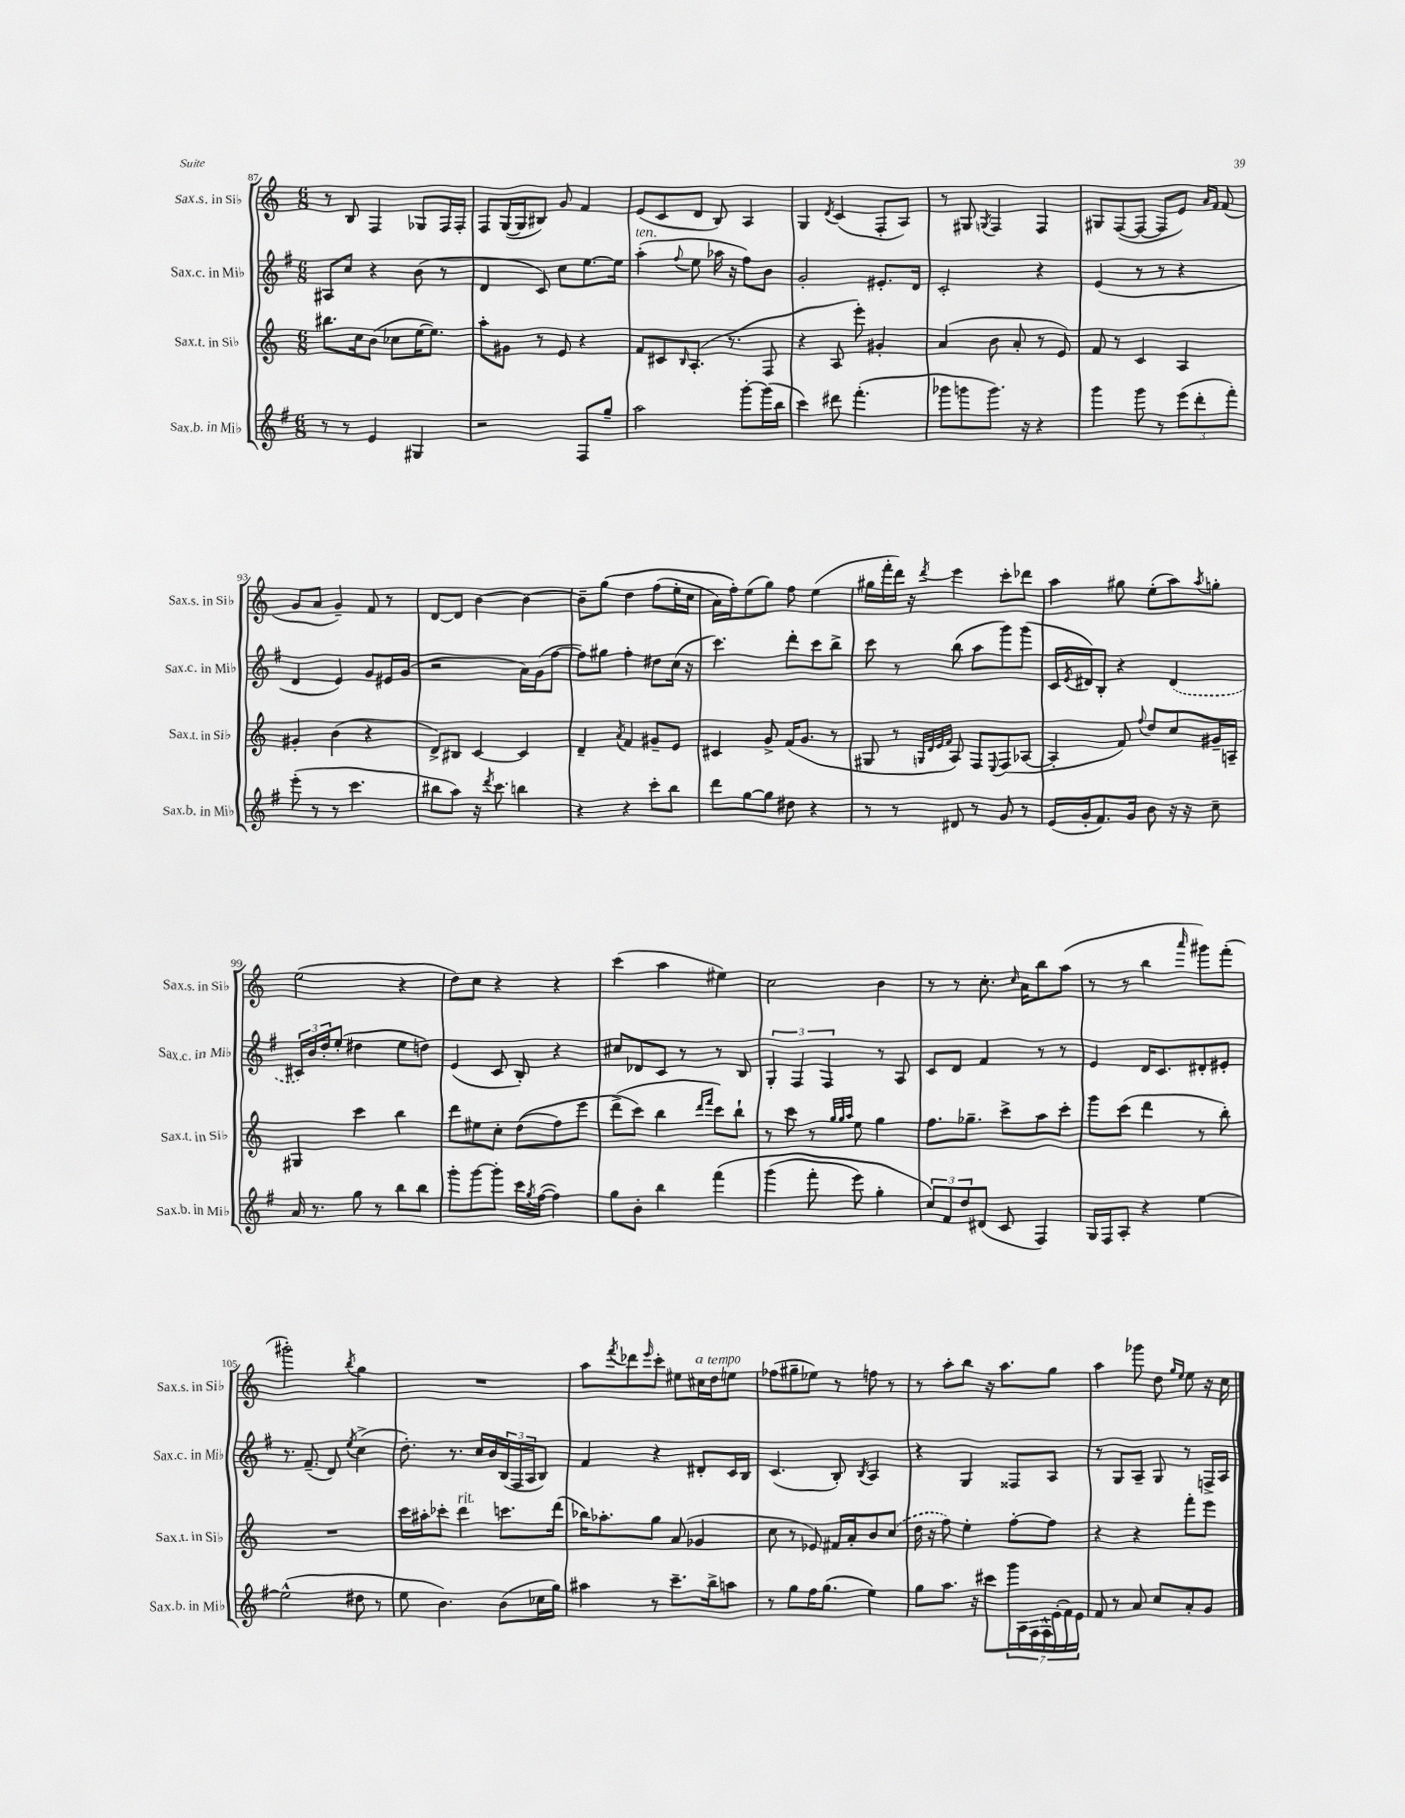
<<
\new StaffGroup <<
\new Staff = "s0" \with { instrumentName = "Sax.s. in Sib" shortInstrumentName = "Sax.s. in Sib" } {
    \clef treble \key c \major \numericTimeSignature \time 6/8
    r8 b8 f4 ges8 f16 f16-. |
    f8 g16~( g16 bis8) g'8 f'4 |
    e'8( c'8 d'8 b8) a4 |
    g4 \acciaccatura { d'8 } c'4( f8-. a8) |
    r8 gis8 \acciaccatura { g8 } f4 f4 |
    gis8 f8~( f8~ f8 e'8) \grace { a'16 f'16 } f'8( |
    g'8 a'8 g'4--) f'8 r8 |
    d'8~ d'8 b'4~ b'4~ |
    b'8-- g''8\( d''4 f''8( e''16-. c''16 |
    a'16) f''16-.\) e''8( g''8) f''8 e''4( |
    gis''16 f'''16-. d'''16) r16 \acciaccatura { d'''8 } e'''4 c'''8-. des'''8 |
    a''4 gis''8 e''8-.( a''8) \acciaccatura { a''8 } g''8-. |
    e''2( r4 |
    d''8) c''8 r4 r4 |
    c'''4( a''4 eis''4) |
    c''2 b'4 |
    r8 r8 c''8.-. \grace { c''16 } a'16 b''8 a''8( |
    r8 r8 b''4 \grace { a'''16 } gis'''8) f'''8-.( |
    gis'''2-.) \acciaccatura { b''8 } g''4 |
    R2. |
    a''8 \acciaccatura { f'''8 } des'''8 \grace { e'''16 } c'''8-. eis''8 cis''16^\markup { \italic "a tempo" } d''16 e''8 |
    fes''8( gis''8-- ees''8) r8 f''8 r8 |
    r8 a''8-. b''8 r16 a''8. g''8 |
    a''4 ges'''8 d''8 \grace { g''16 e''16 } e''8 r16 c''16 \bar "|." |
}
\new Staff = "s1" \with { instrumentName = "Sax.c. in Mib" shortInstrumentName = "Sax.c. in Mib" } {
    \clef treble \key g \major \numericTimeSignature \time 6/8
    ais8 c''8 r4 b'8( r8 |
    d'4 c'8) c''8 e''8.~ e''16 |
    a''4-.^\markup { \italic "ten." }( \appoggiatura { fis''8 } e''8 aes''16 r16 fis''8) b'8 |
    g'2-. eis'8.-. d'16 |
    c'2-. r4 |
    e'4( r8 r8 r4 |
    d'4 e'4) g'8 eis'16 g'16( |
    r2 a'16) g'16( fis''8~ |
    fis''8) gis''8 fis''4-. dis''8 c''16( r16 |
    c'''4.) d'''8-. c'''8 b''8-> |
    c'''8 r8 b''8( a''8 g'''8) g'''8( |
    c'16 \acciaccatura { e'8 } dis'16) b8-. r4 \once \slurDashed dis'4( |
    \tuplet 3/2 { cis'16) b'16 d''16-. } e''8-.( dis''4 e''8 d''8) |
    e'4( c'8 b8-.) r4 |
    cis''8 des'8 c'8 r8 r8 b8 |
    \tuplet 3/2 { g4-. fis4 fis4 } r8 a8 |
    c'8 d'8 fis'4 r8 r8 |
    e'4 d'16 c'8. dis'8-. eis'8-. |
    r8. fis'8.--( d'8) \acciaccatura { e''8 } c''4->( |
    d''8.-.) r8. c''16 b'16 \tuplet 3/2 { b16( fis16 a16 } b8) |
    fis'4 r4 dis'8-. c'16 b16 |
    c'4.( b8-.) \acciaccatura { b8 } a4 |
    r4 g4 fisis8 a8 |
    r8 g8 a8-- g8 r8 f16-> a16 \bar "|." |
}
\new Staff = "s2" \with { instrumentName = "Sax.t. in Sib" shortInstrumentName = "Sax.t. in Sib" } {
    \clef treble \key c \major \numericTimeSignature \time 6/8
    bis''8. c''16 b'8( ces''8 e''16~ e''8.) |
    a''8-. gis'8 r8 e'8 r4 |
    f'8 cis'8 \grace { b16 } a8.-.( r8. f8 |
    r4 a8 e'''8-.) gis'4-. |
    a'4( b'8 a'8-. r8 e'8) |
    f'8 r8 c'4 a4 |
    gis'4-. b'4( r4 |
    d'8->) bis8 c'4~ c'4 |
    d'4-- \acciaccatura { a'8 } f'4 gis'8-- e'8 |
    cis'4 g'8-> f'16( g'8. r8 |
    gis8 r8 \grace { g32 d'32 e'32 f'32 } a8) f8 \appoggiatura { e8 } f8( aes8~ |
    aes4-. f'8) \appoggiatura { f''8 } d''8 c''8 gis'16-- a16-- |
    gis4 c'''4 b''4 |
    d'''8 eis''8 c''8-. d''8(\( f''8) e'''8 |
    d'''8->( c'''8\) b''4 \grace { d'''16 f'''16 } c'''8) b''8-! |
    r8 c'''8 r8 \grace { g''32 g''32 a''32 } e''8 g''4 |
    f''8. ges''8.-- c'''8-> a''8 c'''8-. |
    g'''8 c'''8( d'''4 r8 b''8-.) |
    R2. |
    c'''16 ais''16-. ces'''8-. d'''4^\markup { \italic "rit." } c'''8. d'''16( |
    bes''16) aes''8.-. g''8 a'8( ges'4 |
    c''8 r8 ees'8) fis'16 a'16-. b'8 \once \slurDashed c''8( |
    d''16 r16 f''8) e''4-. f''8~-. f''8 |
    r4 r4 f'''8-. e'''8 \bar "|." |
}
\new Staff = "s3" \with { instrumentName = "Sax.b. in Mib" shortInstrumentName = "Sax.b. in Mib" } {
    \clef treble \key g \major \numericTimeSignature \time 6/8
    r8 r8 e'4 gis4 |
    r2 fis8 g''8-- |
    a''2 g'''8~-. g'''16( b''16 |
    c'''4) dis'''8 fis'''4.-.( |
    ges'''8 g'''8 g'''8.) r16 r4 |
    g'''4 g'''8 r8 \tuplet 3/2 { e'''8( d'''8-. fis'''8-.) } |
    e'''8-.( r8 r8 c'''4. |
    bis''8 a''8) r16 \acciaccatura { d'''8 } c'''8. b''4 |
    r4 r4 c'''8-. b''8 |
    d'''8 g''8~ g''8 dis''8 r4 |
    r8 r8 dis'8 r8 g'8 r8 |
    e'16( g'16-. fis'8.) g'16 b'8 r16 r16 c''8-- |
    a'16 r8. g''8 r8 b''8 b''8 |
    g'''8-. g'''8~ g'''8-. c'''16 \acciaccatura { g''8 } fis''16~( fis''4) |
    g''8 b'8-. b''4 fis'''4\( |
    g'''4( fis'''8-. e'''8) g''4-. |
    \tuplet 3/2 { c''8\) fis'8 d''8 } dis'8( c'8 fis4) |
    g16 fis16 a8-. r4 e''4~ |
    e''2-^( dis''8 r8 |
    e''8 b'4.) b'8( ces''16 g''16) |
    ais''4 r8 c'''8.-- b''16-> a''8 |
    r8 g''8 fis''16 g''8.( e''4) |
    g''8 a''8. r16 cis'''8 \tuplet 7/4 { g'''16 a16 fis16 fis16-^ e'16-.( fis'16) e'16 } |
    fis'8 r8 a'8 c''8 a'8-. g'8 \bar "|." |
}
>>
>>
\layout { \context { \Score currentBarNumber = #87 } }
